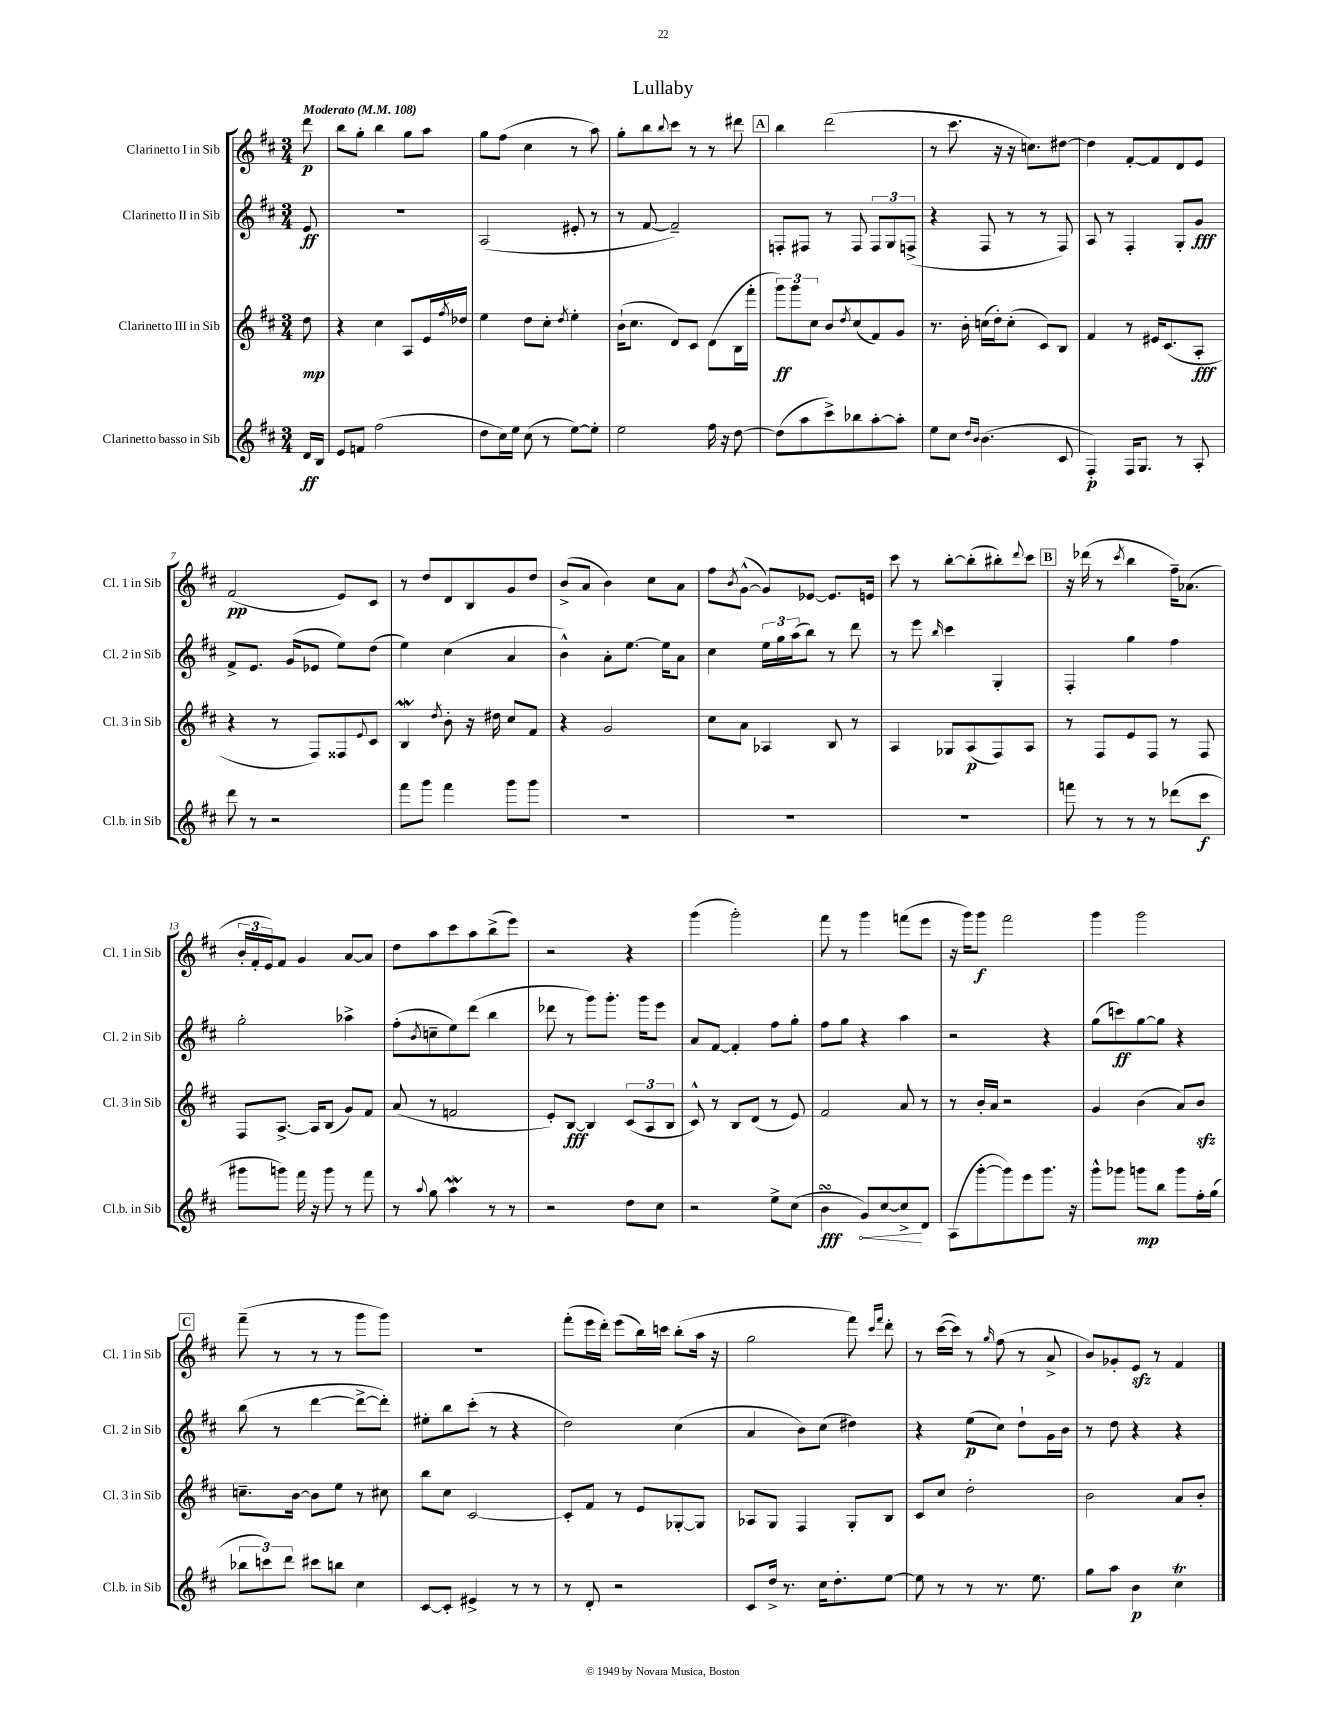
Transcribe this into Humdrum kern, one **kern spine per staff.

**kern	**kern	**kern	**kern
*staff4	*staff3	*staff2	*staff1
*clefG2	*clefG2	*clefG2	*clefG2
*k[f#c#]	*k[f#c#]	*k[f#c#]	*k[f#c#]
*M3/4	*M3/4	*M3/4	*M3/4
*MM108	*MM108	*MM108	*MM108
16d	8dd	8e	8ddd
16B	.	.	.
=	=	=	=
8e	4r	2.r	8bb
8f	.	.	8gg'
(2ff#	4cc#	.	4bb
.	8A	.	8gg
.	16e	.	8aa
.	8qff#	.	.
.	16dd-	.	.
=	=	=	=
8dd	4ee	(2A	8gg
16cc#)	.	.	(8ff#
16ee	.	.	.
(8cc#	8dd	.	4cc#
8r	8cc#'	.	.
.	8qdd	.	.
[8ee)	4ee'	8e#'	8r
8ee']	.	8r	8aa)
=	=	=	=
2ee	(16b`	8r	8gg'
.	8.cc#	.	.
.	.	[8f#	8bb
.	.	.	8qqbb
.	8d)	2f#~])	8ccc#
.	8c#	.	8r
16ff#	(8d	.	8r
16r	.	.	.
[8dd	16B	.	8ddd#
.	16fff#'	.	.
=	=	=	=
(8dd]	12ggg)	8F'	4bb
.	12ggg	.	.
8aa	.	8F#	.
.	12cc#	.	.
8ccc#^)	8b	8r	(2ddd
.	8qdd	.	.
8bb-	(8cc#	8F#	.
[8aa'	8f#)	12F#	.
.	.	12G	.
8aa']	8g	.	.
.	.	(12F^	.
=	=	=	=
8ee	8.r	4r	8r
8cc#	.	.	8.ccc#
.	16b'	.	.
16qqdd	.	.	.
16qqb	.	.	.
(4.b	(16cc	8F#	.
.	16dd')	.	16r
.	(8cc'	8r	16r
.	.	.	8.cc)
.	8c#)	8r	.
8c#	8B	8F#)	[8dd#
=	=	=	=
4F#')	4f#	8A	4dd#]
.	.	8r	.
16F#	8r	4F#'	[8f#'
8.G	.	.	.
.	16e#	.	8f#]
.	(8.c#	.	.
8r	.	8G'	8d
8A'	8A'	8g	8e
=	=	=	=
8ddd	4r	8f#^	(2f#
8r	.	8.e	.
2r	8r	.	.
.	.	(16g	.
.	8F#)	8e-	.
.	8F##	8ee)	8e)
.	8qqe	.	.
.	8c#	(8dd	8c#
=	=	=	=
8fff#	4B	4ee)	8r
8ggg	.	.	8dd
.	8qdd	.	.
4fff#	8b'	(4cc#	8d
.	16r	.	8B
.	16dd#	.	.
8ggg	8cc#	4a	8g
8ggg	8f#	.	8dd
=	=	=	=
2.r	4r	4b^^)	(8b^
.	.	.	8a
.	2g	8a'	4b)
.	.	[8.ee	.
.	.	.	8cc#
.	.	16ee]	.
.	.	8a	8a
=	=	=	=
2.r	8cc#	4cc#	8ff#
.	.	.	8qb
.	8a	.	([8g^^
.	4A-	24ee	8g])
.	.	24gg	.
.	.	(24aa	.
.	.	8bb)	[8e-
.	8B	8r	8.e-]
.	8r	8ddd	.
.	.	.	16e
=	=	=	=
2.r	4A	8r	8ccc#
.	.	8eee	8r
.	.	16qqbb	.
.	8G-	4ccc#	[8bb'
.	(8A	.	(8bb']
.	8F#)	4G'	8bb#')
.	.	.	8qqddd
.	8A	.	8ccc#
=	=	=	=
8fff	8r	4F#'	16r
.	.	.	(16ddd-
8r	8F#	.	8r
.	.	.	8qccc#
8r	8e	4gg	4bb
8r	8F#	.	.
(8ddd-	8r	4ff#	16ff#~)
.	.	.	(8.a-
8ccc#	8F#	.	.
=	=	=	=
8ggg#	8F#	2gg'	24b'
.	.	.	24f#'
.	.	.	24e)
8ggg)	[8.A^	.	8f#
16fff#	.	.	4g
16r	16A]	.	.
8ggg	(8B	.	.
8r	8g)	4aa-^	[8a
8fff#	8f#	.	8a]
=	=	=	=
8r	(8a	(8ff#'	8dd
8qqaa	.	8qb	.
8gg	8r	8cc~	8aa
4aa	2f	8ee)	8ccc#
.	.	(8ddd	8aa
8r	.	4bb	(8bb^
8r	.	.	8eee)
=	=	=	=
2r	8e')	8ddd-	2r
.	[8B	8r	.
.	4B]	8ggg)	.
.	.	8.ggg'	.
8dd	(12c#	.	4r
.	.	16ggg	.
.	12A	.	.
8cc#	.	8eee	.
.	12B	.	.
=	=	=	=
2r	8c#^^)	8a	(4ggg
.	8r	[8f#	.
.	8B	4f#']	2ggg')
.	(8d	.	.
8ee^	8r	8ff#	.
(8cc#	8e)	8gg'	.
=	=	=	=
4b	2f#	8ff#	8fff#
.	.	8gg	8r
8g)	.	4r	4ggg
[8cc#	.	.	.
8cc#^]	8a	4aa	(8fff
8d	8r	.	8eee
=	=	=	=
(8A	8r	2r	16r
.	.	.	16ggg)
[8ggg'	16b'	.	8ggg
.	16a	.	.
8ggg])	2r	.	2fff#
8eee	.	.	.
8.ggg	.	4r	.
16r	.	.	.
=	=	=	=
8ggg^^	4g	(8gg	4ggg
8ggg-	.	8ccc)	.
8ggg	(4b	[8gg	2ggg
8bb	.	8gg]	.
8ggg	8a)	4r	.
16ff#'	8b	.	.
(16gg	.	.	.
=	=	=	=
12bb-	8.cc~	(8bb	(8fff#~
12ccc)	.	.	.
.	.	8r	8r
12ddd	.	.	.
.	[16b	.	.
8ccc#	8b]	[4ddd	8r
8bb	8ee	.	8r
4cc#	8r	8ddd^_	8ggg
.	8cc#	8ddd'])	8ggg)
=	=	=	=
[8c#	8bb	8ee#'	2.r
8c#']	8cc#	8bb	.
4e#^	[2c#	(8ccc#'	.
.	.	8r	.
8r	.	4r	.
8r	.	.	.
=	=	=	=
8r	8c#']	2dd)	(8fff#'
8d'	8f#	.	16eee
.	.	.	16ddd')
2r	8r	.	(8eee
.	8e	.	16bb)
.	.	.	16ccc
.	[8G-'	(4cc#	(8bb'
.	8G-]	.	16aa
.	.	.	16r
=	=	=	=
8c#	8A-	4a	2gg
16dd^	8G	.	.
8.r	.	.	.
.	4F#	8b)	.
16cc#	.	(8cc#	.
8.dd'	.	.	.
.	8G'	4dd#)	8fff#)
.	.	.	16qqccc#
.	.	.	16qqfff#
[8ee	8B	.	8ddd'
=	=	=	=
8ee]	8c#	4r	8r
8r	8cc#	.	([16ccc#
.	.	.	16ccc#])
8r	2dd'	(8ee	8r
.	.	.	16qqgg
8.r	.	8cc#)	(8ff#
.	.	8dd`	8r
8.ee	.	.	.
.	.	16g	8a^
.	.	16b	.
=	=	=	=
8gg	2b	8r	8b)
8aa	.	8dd	8g-'
4b	.	4r	8e
.	.	.	8r
4cc#	8a	4r	4f#
.	8b'	.	.
==	==	==	==
*-	*-	*-	*-
